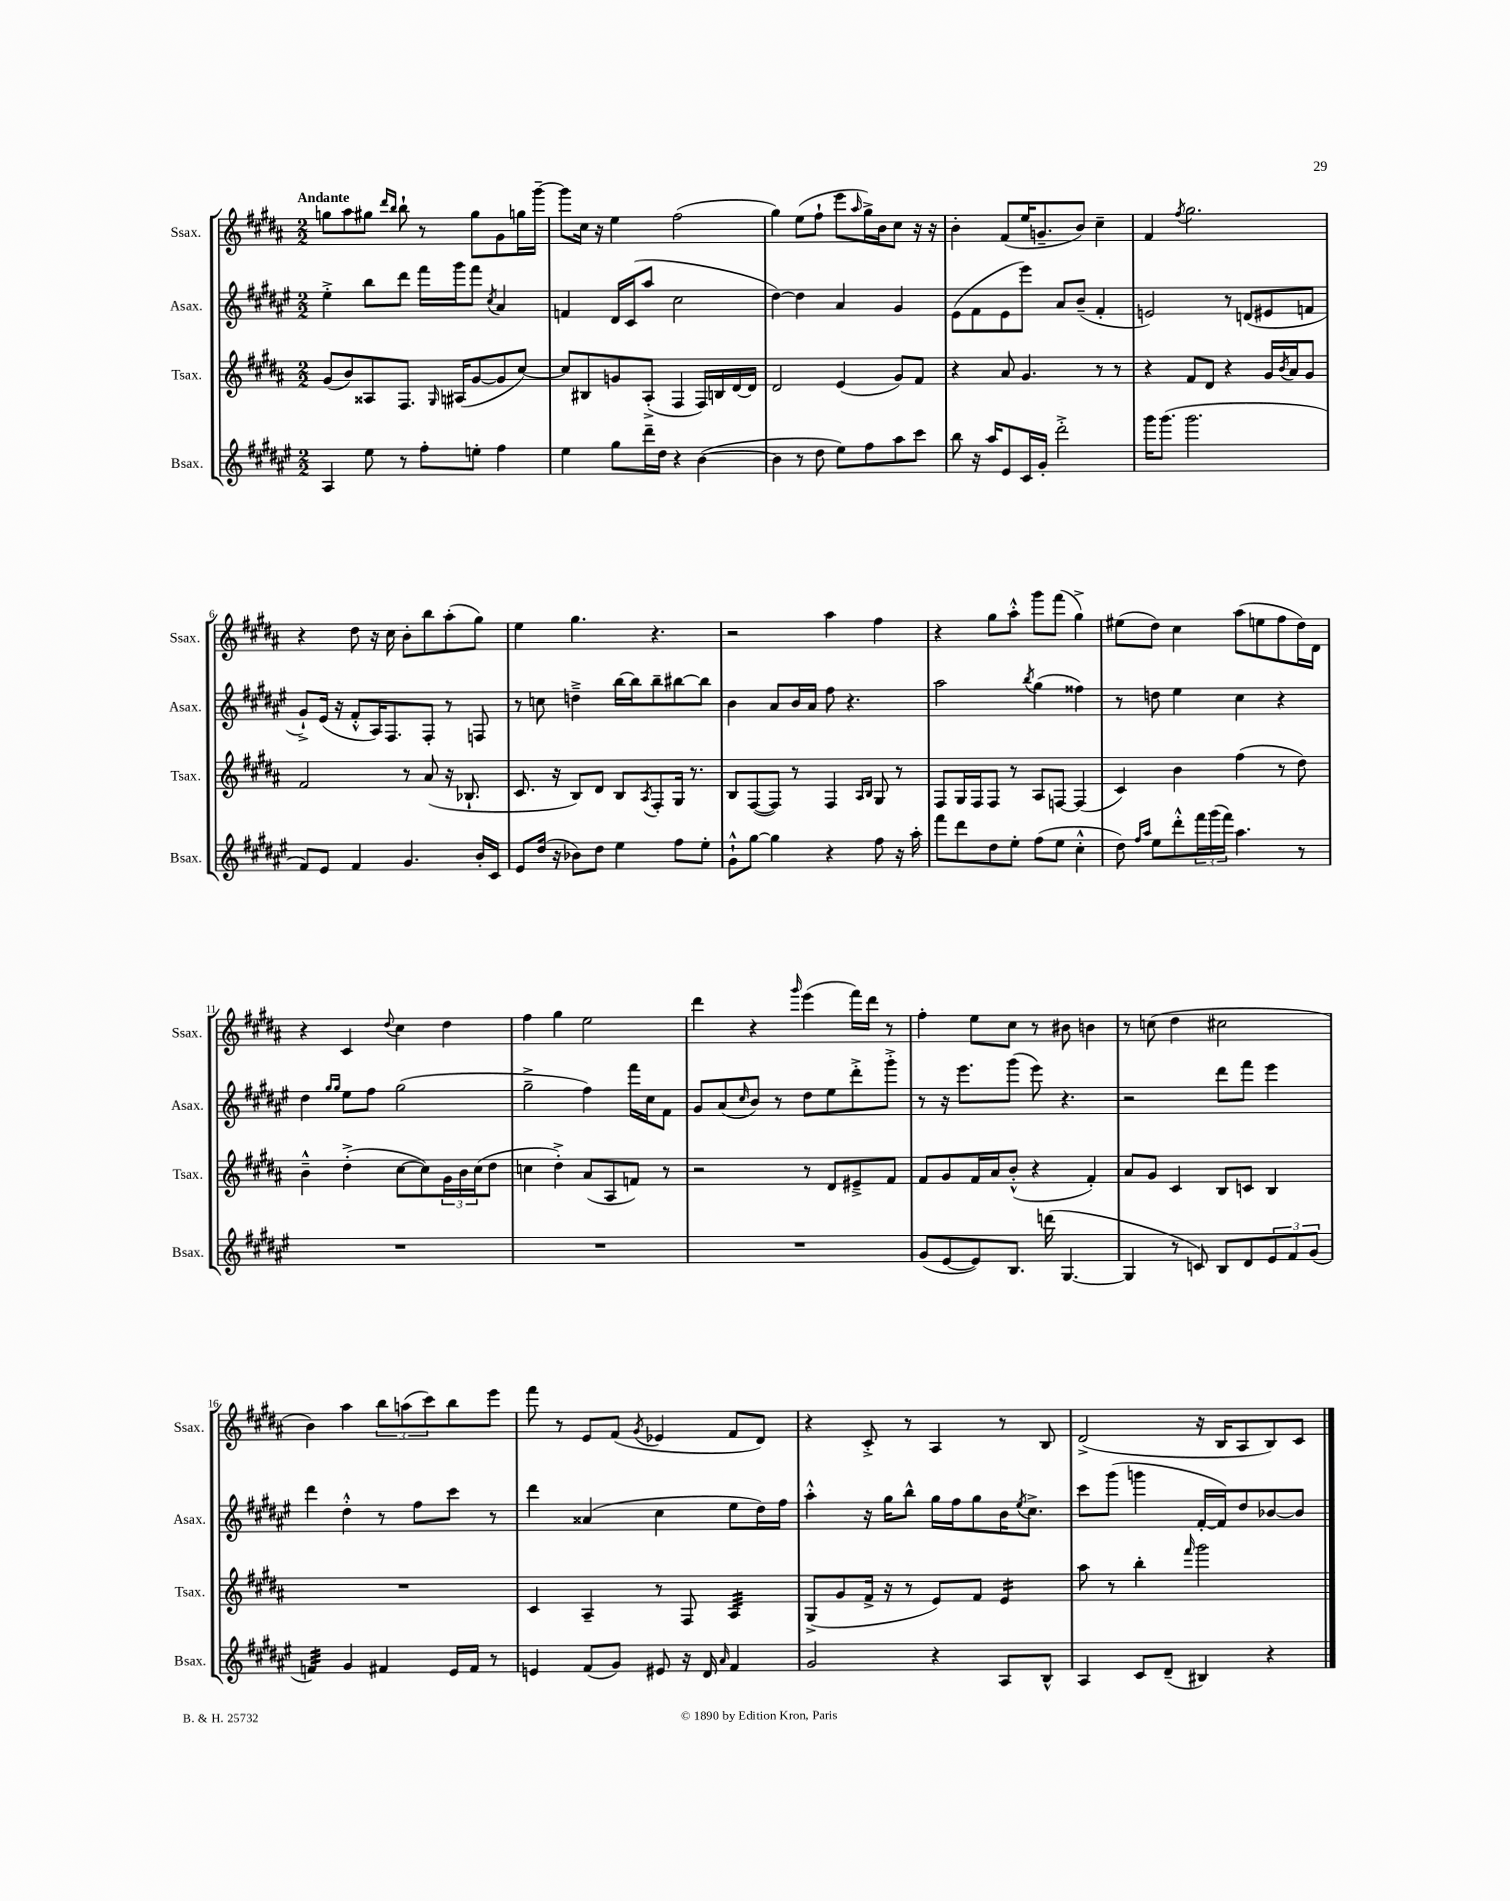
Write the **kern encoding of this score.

**kern	**kern	**kern	**kern
*staff4	*staff3	*staff2	*staff1
*clefG2	*clefG2	*clefG2	*clefG2
*k[f#c#g#d#a#e#]	*k[f#c#g#d#a#]	*k[f#c#g#d#a#e#]	*k[f#c#g#d#a#]
*M2/2	*M2/2	*M2/2	*M2/2
4A#/	(8g#/L	4ee#'^\	8gg\L
.	8b/)	.	8aa#\
8ee#\	8A##/	8bb\L	8gg#\J
.	.	.	16qqddd#/LL
.	.	.	16qqbb/JJ
8r	8.F#/J	8ddd#\J	8bb`\
8ff#'\L	.	16fff#\LL	8r
.	16qqG#/	.	.
.	(16A#/LK	16ggg#\J	.
8ee'\J	[8g#/	8fff#\J	8gg#\L
.	.	8qcc#/	.
4ff#\	8g#/]	4a#/	8g#\
.	[8cc#/J)	.	16gg\L
.	.	.	[16ggg#~\JJ
=	=	=	=
4ee#\	8cc#/]L	4f/	8ggg#\]L
.	8B#/	.	16cc#\Jk
.	.	.	16r
8gg#\L	8g/	16d#/LL	4ee\
.	.	(16c#/J	.
16ddd#~\L	(8A#'^/J	8aa#/J	.
16dd#\JJ	.	.	.
4r	4F#/	2cc#\	(2ff#\
([4b\	16F#/LL)	.	.
.	16B/	.	.
.	[16d#/	.	.
.	16d#/]JJ	.	.
=	=	=	=
4b\]	2d#/	[4dd#\)	4gg#\)
8r	.	4dd#\]	(8ee\L
8dd#\	.	.	8ff#`\J
8ee#\L)	(4e/	4a#/	8eee\L
.	.	.	16qqaa#/
8ff#\	.	.	16gg#^\L)
.	.	.	16b\J
8aa#\	8g#/L)	4g#/	8cc#\J
8ccc#\J	8f#/J	.	16r
.	.	.	16r
=	=	=	=
8bb\	4r	(8e#\L	4b'\
16r	.	8f#\	.
16aa#/LK	.	.	.
8e#/	8a#/	8e#\	(8f#/L
16c#/L	4.g#/	8eee#\J)	16ee/K
16g#'/JJ	.	.	8.g~/
2ddd#'^\	.	8a#/L	.
.	.	(8b~/J	8b/J)
.	8r	4f#'/	4cc#~\
.	8r	.	.
=	=	=	=
16ggg#\LK	4r	2e/)	4f#/
(8.ggg#\J	.	.	.
.	.	.	8qff#/
2.ggg#\	8f#/L	.	2.gg#\
.	8d#/J	.	.
.	4r	8r	.
.	.	(8d/L	.
.	16g#/LL	8e#/	.
.	8qb/	.	.
.	16a#/J	.	.
.	8g#/J	8f/J	.
=	=	=	=
8f#/L)	2f#/	8g#`^/L)	4r
8e#/J	.	(16e#/Jk	.
.	.	16r	.
4f#/	.	8f#'^^/L	8dd#\
.	.	16A#/K)	16r
.	.	8.F#/	16cc#\
4.g#/	8r	.	8b'\L
.	(8a#/	8F#'/J	8bb\
.	16r	8r	(8aa#'\
.	8.B-`/	.	.
16b'/LL	.	8F/	8gg#\J)
16c#/JJ	.	.	.
=	=	=	=
8e#/L	8.c#/	8r	4ee\
(16dd#/Jk	.	8cc\	.
16r	16r	.	.
8b-\L)	8B/L)	4dd~^\	4.gg#\
8dd#\J	8d#/J	.	.
4ee#\	8B/L	[16bb\LL	.
.	.	16bb\]J	.
.	8qA#/	.	.
.	8F#'/	8bb~\	4.r
8ff#\L	16G#/Jk	[8bb#\	.
.	8.r	.	.
8ee#'\J	.	8bb#\]J	.
=	=	=	=
8g#`^^\L	8B/L	4b\	2r
[8gg#\J	([8F#/	.	.
4gg#\]	8F#/]J)	8a#/L	.
.	8r	16b/L	.
.	.	16a#/JJ	.
4r	4F#/	8ff#\	4aa#\
.	.	4.r	.
.	16qqA#/LL	.	.
.	16qqB/JJ	.	.
8ff#\	8G#/	.	4ff#\
16r	8r	.	.
16aa#'\	.	.	.
=	=	=	=
8fff#\L	8F#/L	2aa#\	4r
8ddd#\	16G#/L	.	.
.	16F#/J	.	.
8dd#\	8F#/J	.	8gg#\L
8ee#'\J	8r	.	8aa#'^^\J
.	.	8qbb/	.
(8ff#\L	8A#/L	(4gg#\	8ggg#\L
8ee#\J	[8F/J	.	(8fff#\J
4cc#'^^\	(4F/]	4ff##\)	4gg#^\)
=	=	=	=
8dd#\)	4c#/)	8r	(8ee#\L
16qqff#/LL	.	.	.
16qqaa#/JJ	.	.	.
8ee#\L	.	8dd\	8dd#\J)
8ddd#'^^\	4b\	4ee#\	4cc#\
24fff#\L	.	.	.
(24ggg#\	.	.	.
24fff#\JJ)	.	.	.
4.aa#\	(4ff#\	4cc#\	(8aa#\L
.	.	.	8ee\
.	8r	4r	8ff#\
8r	8dd#\)	.	16dd#\L)
.	.	.	16d#\JJ
=	=	=	=
1r	4b~^^\	4dd#\	4r
.	.	16qqgg#/LL	.
.	.	16qqgg#/JJ	.
.	(4dd#'^\	8ee#\L	4c#/
.	.	8ff#\J	.
.	.	.	8qqdd#/
.	[8cc#\L	(2gg#\	4cc#\
.	8cc#\])	.	.
.	24g#\L	.	4dd#\
.	24b\	.	.
.	(24cc#\J	.	.
.	8dd#\J	.	.
=	=	=	=
1r	4cc\	2gg#~^\	4ff#\
.	4dd#'^\)	.	4gg#\
.	(8a#/L	4ff#\)	2ee\
.	8A#/	.	.
.	8f/J)	16fff#\LL	.
.	.	16cc#\J	.
.	8r	8f#\J	.
=	=	=	=
1r	2r	8g#/L	4ddd#\
.	.	(8a#/	.
.	.	16qqcc#/	.
.	.	8b/J)	4r
.	.	8r	.
.	.	.	16qqggg#/
.	8r	8dd#\L	(4eee\
.	8d#/L	8ee#\	.
.	8e#~^/	8ddd#'^\	16fff#\LL)
.	.	.	16ddd#\JJ
.	8f#/J	8ggg#'^\J	8r
=	=	=	=
(8g#/L	8f#/L	8r	4ff#'\
[8e#/	8g#/	16r	.
.	.	8.eee#\L	.
8e#/])	16f#/L	.	8ee\L
.	16a#/J	.	.
8.B/J	(8b'^^/J	(8ggg#\J	8cc#\J
.	4r	8eee#\)	8r
(16ddd\	.	.	.
[4.G#/	.	4.r	8b#\
.	4f#'/)	.	4b\
=	=	=	=
4G#/]	8a#/L	2r	8r
.	8g#/J	.	(8cc\
8r	4c#/	.	4dd#\
8c/)	.	.	.
8B/L	8B/L	8ddd#\L	2cc#\
8d#/	8c/J	8fff#\J	.
12e#/	4B/	4eee#\	.
12f#/	.	.	.
(12g#/J	.	.	.
=	=	=	=
4f/)	1r	4ddd#\	4b\)
4g#/	.	4dd#'^^\	4aa#\
4f#/	.	8r	12bb\L
.	.	.	(12aa\
.	.	8ff#\L	.
.	.	.	12ccc#\)
16e#/LL	.	8ccc#\J	8bb\
16f#/JJ	.	.	.
8r	.	8r	8eee\J
=	=	=	=
4e/	4c#/	4ddd#\	8fff#\
.	.	.	8r
(8f#/L	4A#~/	(4a##/	8e/L
8g#/J)	.	.	(8f#/J
.	.	.	8qg#/
8e#/	8r	4cc#\	4e-/
16r	8F#/	.	.
16d#/	.	.	.
16qqa#/	.	.	.
4f#/	4A#/	8ee#\L	8f#/L
.	.	16dd#\L)	8d#/J)
.	.	16ff#\JJ	.
=	=	=	=
2g#/	(8G#^/L	4aa#'^^\	4r
.	8g#/	.	.
.	16f#^/Jk	16r	8c#'^/
.	16r	16gg#\LK	.
.	8r	8bb^^\J	8r
4r	8e/L)	16gg#\LL	4A#/
.	.	16ff#\J	.
.	8f#/J	8gg#\	.
8A#/L	4e/	16b\K	8r
.	.	8qee#/	.
.	.	8.cc#^\J	.
8B^^/J	.	.	8B/
=	=	=	=
4A#/	8aa#\	8ccc#\L	(2d#^/
.	8r	(8ggg#\J	.
8c#/L	4bb'\	4ggg\	.
(8d#~/J	.	.	.
.	16qqfff#/	.	.
4B#/)	2ggg#\	[16f#'/LL	16r
.	.	16f#/]J)	16B/LK
.	.	8dd#/	8A#/
4r	.	[8b-/	8B/)
.	.	8b-/]J	8c#/J
==	==	==	==
*-	*-	*-	*-
